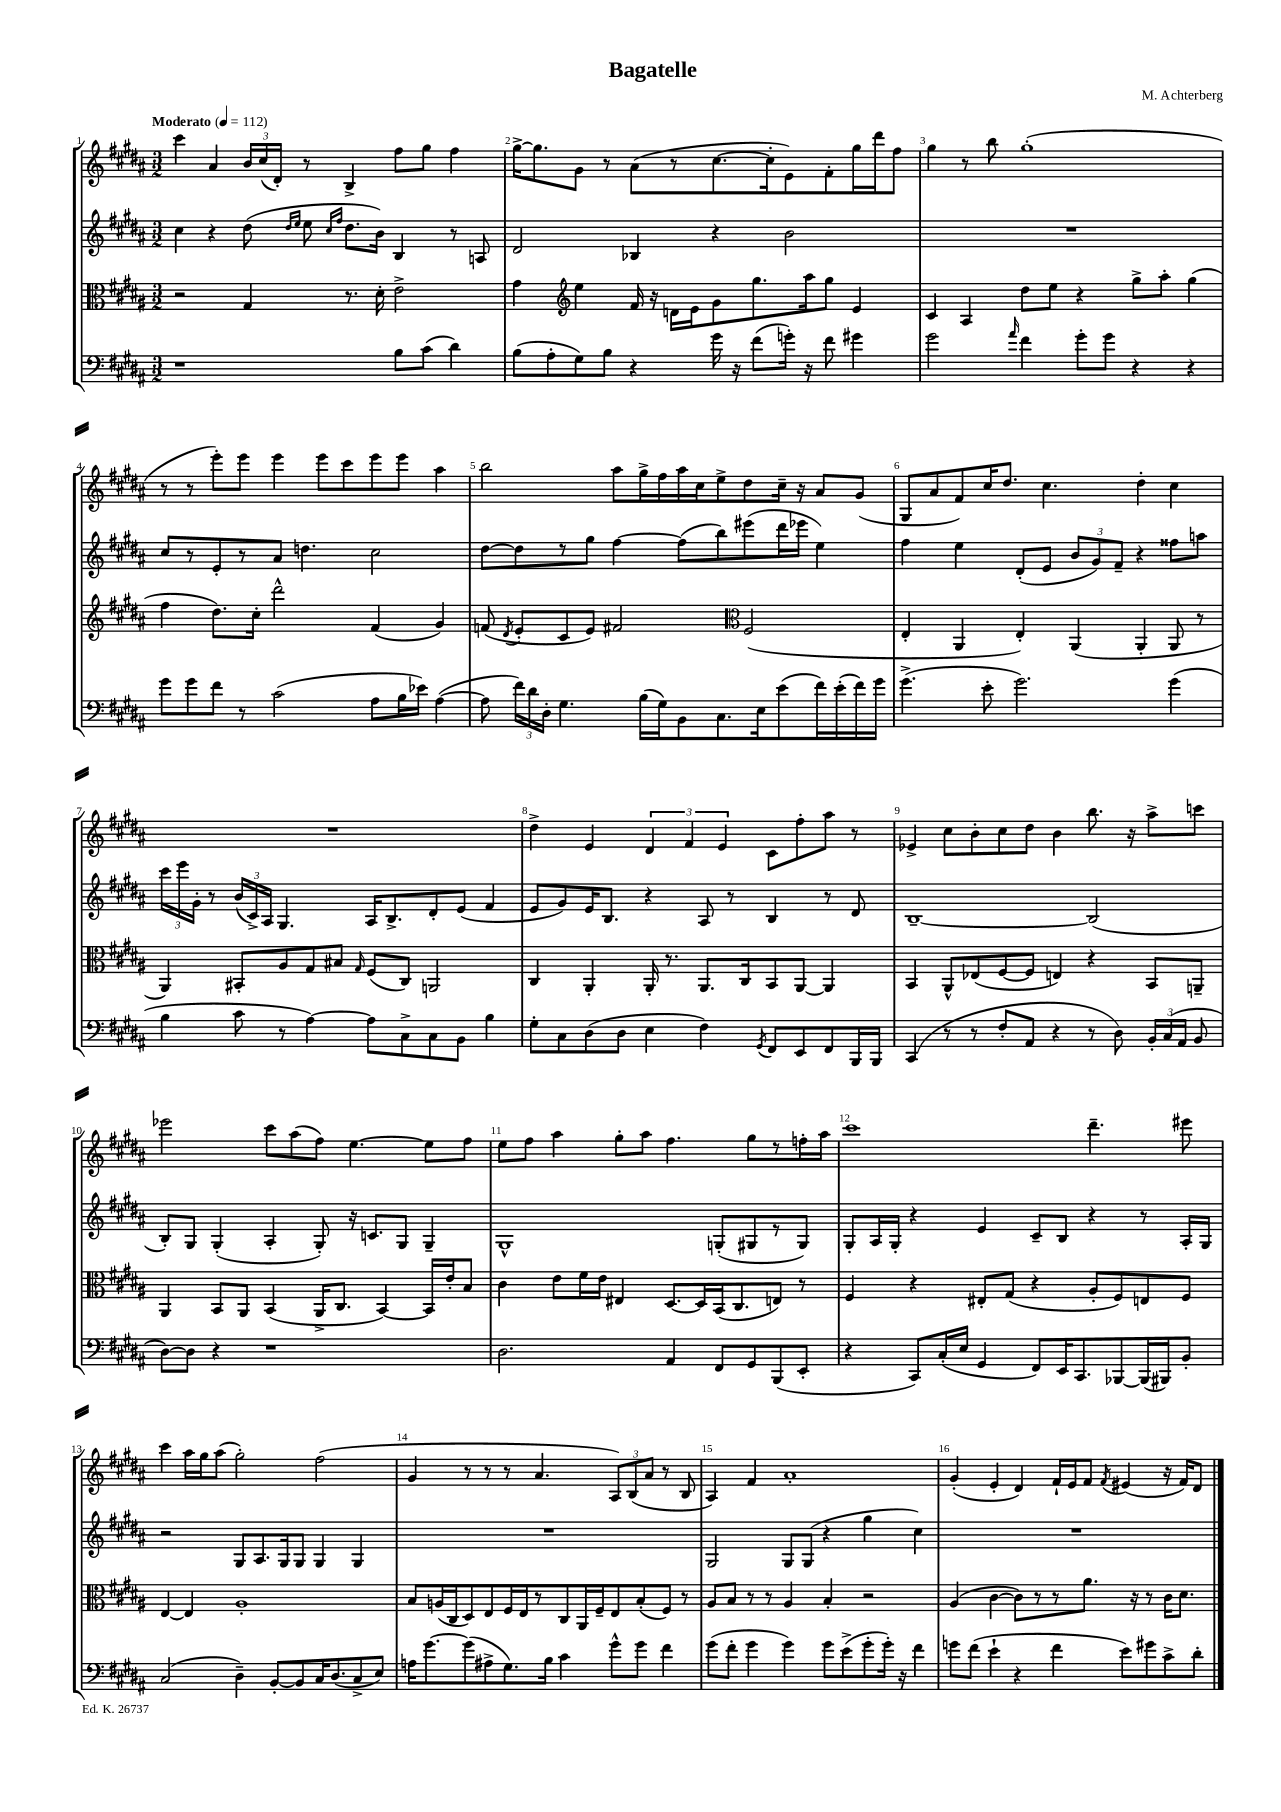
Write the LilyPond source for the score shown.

\header { title = "Bagatelle" composer = "M. Achterberg" }
<<
\new StaffGroup <<
\new Staff = "s0" {
    \clef treble \key b \major \numericTimeSignature \time 3/2 \tempo "Moderato" 4 = 112
    \autoBeamOff cis'''4 ais'4 \tuplet 3/2 { b'16[ cis''16( dis'16]-.) } r8 b4-> fis''8[ gis''8] fis''4 |
    gis''16[~-> gis''8. gis'8] r8 ais'8[( r8 cis''8.~ cis''16-. e'8) fis'8-. gis''16 dis'''16 fis''8] |
    gis''4 r8 b''8 gis''1-.( |
    r8 r8 e'''8[-.) e'''8] e'''4 e'''8[ cis'''8 e'''8 e'''8] ais''4 |
    b''2 ais''8[ gis''16-> fis''16 ais''16 cis''16 e''8-> dis''8 cis''16]-- r16 ais'8[ gis'8]( |
    gis8[ ais'8 fis'8) cis''16 dis''8.] cis''4. dis''4-. cis''4 |
    R1. |
    dis''4-> e'4 \tuplet 3/2 { dis'4 fis'4 e'4 } cis'8[ fis''8-. ais''8] r8 |
    ees'4-> cis''8[ b'8-. cis''8 dis''8] b'4 b''8. r16 ais''8[-> c'''8] |
    ees'''2 cis'''8[ ais''8( fis''8]) e''4.~ e''8[ fis''8] |
    e''8[ fis''8] ais''4 gis''8[-. ais''8] fis''4. gis''8[ r8 f''16-. ais''16] |
    cis'''1 dis'''4.-- eis'''8 |
    cis'''4 ais''16[ gis''16 ais''8]( gis''2-.) fis''2( |
    gis'4 r8 r8 r8 ais'4. \tuplet 3/2 { ais8[) b8( ais'8] } r8 b8 |
    ais4) fis'4 ais'1-. |
    gis'4-.( e'4-. dis'4) fis'16[-! e'16 fis'8] \acciaccatura { fis'8 } eis'4( r16 fis'16[) dis'8] \bar "|." |
}
\new Staff = "s1" {
    \clef treble \key b \major \numericTimeSignature \time 3/2
    \autoBeamOff cis''4 r4 dis''8( \grace { dis''16[ e''16] } e''8 \grace { cis''16[ fis''16] } dis''8.[ b'16]) b4 r8 a8 |
    dis'2 bes4 r4 b'2 |
    R1. |
    cis''8[ r8 e'8-. r8 ais'8] d''4. cis''2 |
    dis''8[~ dis''8 r8 gis''8] fis''4~ fis''8[( b''8) eis'''8( dis'''16 ees'''16] e''4) |
    fis''4 e''4 dis'8[-.( e'8] \tuplet 3/2 { b'8[ gis'8) fis'8]-- } r4 fisis''8[ a''8] |
    \tuplet 3/2 { cis'''16[ e'''16 gis'16]-. } r8 \tuplet 3/2 { b'16[( cis'16->) ais16] } gis4. ais16[ b8.-> dis'8-. e'8]( fis'4 |
    e'8[ gis'8) e'16 b8.] r4 ais8 r8 b4 r8 dis'8 |
    b1~-- b2( |
    b8[-.) gis8] gis4-.( ais4-. gis8-.) r16 c'8.[ gis8] gis4-- |
    gis1-^ g8[-.( gis8 r8 gis8]) |
    gis8[-. ais16 gis16]-. r4 e'4 cis'8[-- b8] r4 r8 ais16[-. gis16] |
    r2 gis8[ ais8. gis16 gis8] gis4 gis4 |
    R1. |
    gis2 gis8[ gis8]( r4 gis''4 cis''4) |
    R1. \bar "|." |
}
\new Staff = "s2" {
    \clef alto \key b \major \numericTimeSignature \time 3/2
    \autoBeamOff r2 gis4 r8. dis'16-. e'2-> |
    gis'4 \clef treble e''4 fis'16 r16 d'16[ e'16 gis'8 gis''8. ais''16 gis''8] e'4 |
    cis'4 ais4 dis''8[ e''8] r4 gis''8[-> ais''8]-. gis''4( |
    fis''4 dis''8.[) cis''16]-. dis'''2-^ fis'4( gis'4) |
    f'8( \acciaccatura { dis'8 } e'8[-. cis'8 e'8]) fis'2 \clef alto fis2( |
    e4-. ais,4 e4-.) ais,4( ais,4-. ais,8 r8 |
    ais,4) bis,8[-. ais8 gis8 bis8] \grace { gis16 } fis8[( cis8]) a,2 |
    cis4 ais,4-. ais,16-. r8. ais,8.[ cis16 b,8 ais,8]~ ais,4 |
    b,4 ais,8[-^ ees8( fis8~ fis8] e4) r4 b,8[ a,8]-- |
    ais,4 b,8[ ais,8] b,4( ais,16[-> cis8.] b,4~) b,16[ e'16-. b8] |
    cis'4 e'8[ fis'16 e'16] eis4 dis8.[~ dis16 b,16( cis8. e8]) r8 |
    fis4 r4 eis8[-. gis8]( r4 ais8[-. fis8) e8 fis8] |
    e4~ e4 ais1-. |
    b8[ a16( cis16 dis8) e8 fis16 e16 r8 cis8 ais,16 fis16-- e8 b8-.( fis8]) r8 |
    ais8[ b8] r8 r8 ais4 b4-. r2 |
    ais4( cis'4~ cis'8[) r8 r8 ais'8.] r16 r8 cis'16[ dis'8.] \bar "|." |
}
\new Staff = "s3" {
    \clef bass \key b \major \numericTimeSignature \time 3/2
    \autoBeamOff r1 b8[ cis'8]( dis'4) |
    b8[( ais8-. gis8) b8] r4 gis'16 r16 fis'8[( g'16]-.) r16 fis'8 gis'4 |
    gis'2 \grace { ais'16 } fis'4 gis'8[-. gis'8] r4 r4 |
    gis'8[ gis'8 fis'8] r8 cis'2( ais8[ b16 ees'16]) ais4~( |
    ais8 \tuplet 3/2 { fis'16[) dis'16 dis16]-. } gis4. b16[( gis16) b,8 cis8. e16 e'8( fis'16) e'16-.( fis'16) gis'16] |
    gis'4.->( e'8-. gis'2.) gis'4( |
    b4 cis'8 r8 ais4~) ais8[ cis8-> cis8 b,8] b4 |
    gis8[-. cis8 dis8( dis8] e4 fis4) \acciaccatura { gis,8 } fis,8[ e,8 fis,8 b,,16 b,,16] |
    cis,4( r8 r8 fis8[-. ais,8] r4 r8 dis8) \tuplet 3/2 { b,16[-. cis16( ais,16] } b,8 |
    dis8[~) dis8] r4 r1 |
    dis2. ais,4 fis,8[ gis,8 b,,8( e,8]-. |
    r4 cis,8[) cis16-.( e16] gis,4 fis,8[) e,16 cis,8. bes,,8~ bes,,16( bis,,16) b,8]-. |
    cis2( dis4--) b,8[~-. b,8 cis16 dis8.( cis8-> e8]) |
    a16[ gis'8.~ gis'8( ais8-> gis8.) b16] cis'4 gis'8[-^ gis'8] fis'4 |
    gis'8[( fis'8]-. gis'4 gis'4) gis'8[ e'8->( gis'8-. gis'16]-.) r16 fis'4 |
    g'8[ fis'8]( e'4-! r4 fis'4 e'8[) gis'8 cis'8-> dis'8]-. \bar "|." |
}
>>
>>
\layout { \context { \Score \override BarNumber.break-visibility = ##(#f #t #t) barNumberVisibility = #all-bar-numbers-visible } }
